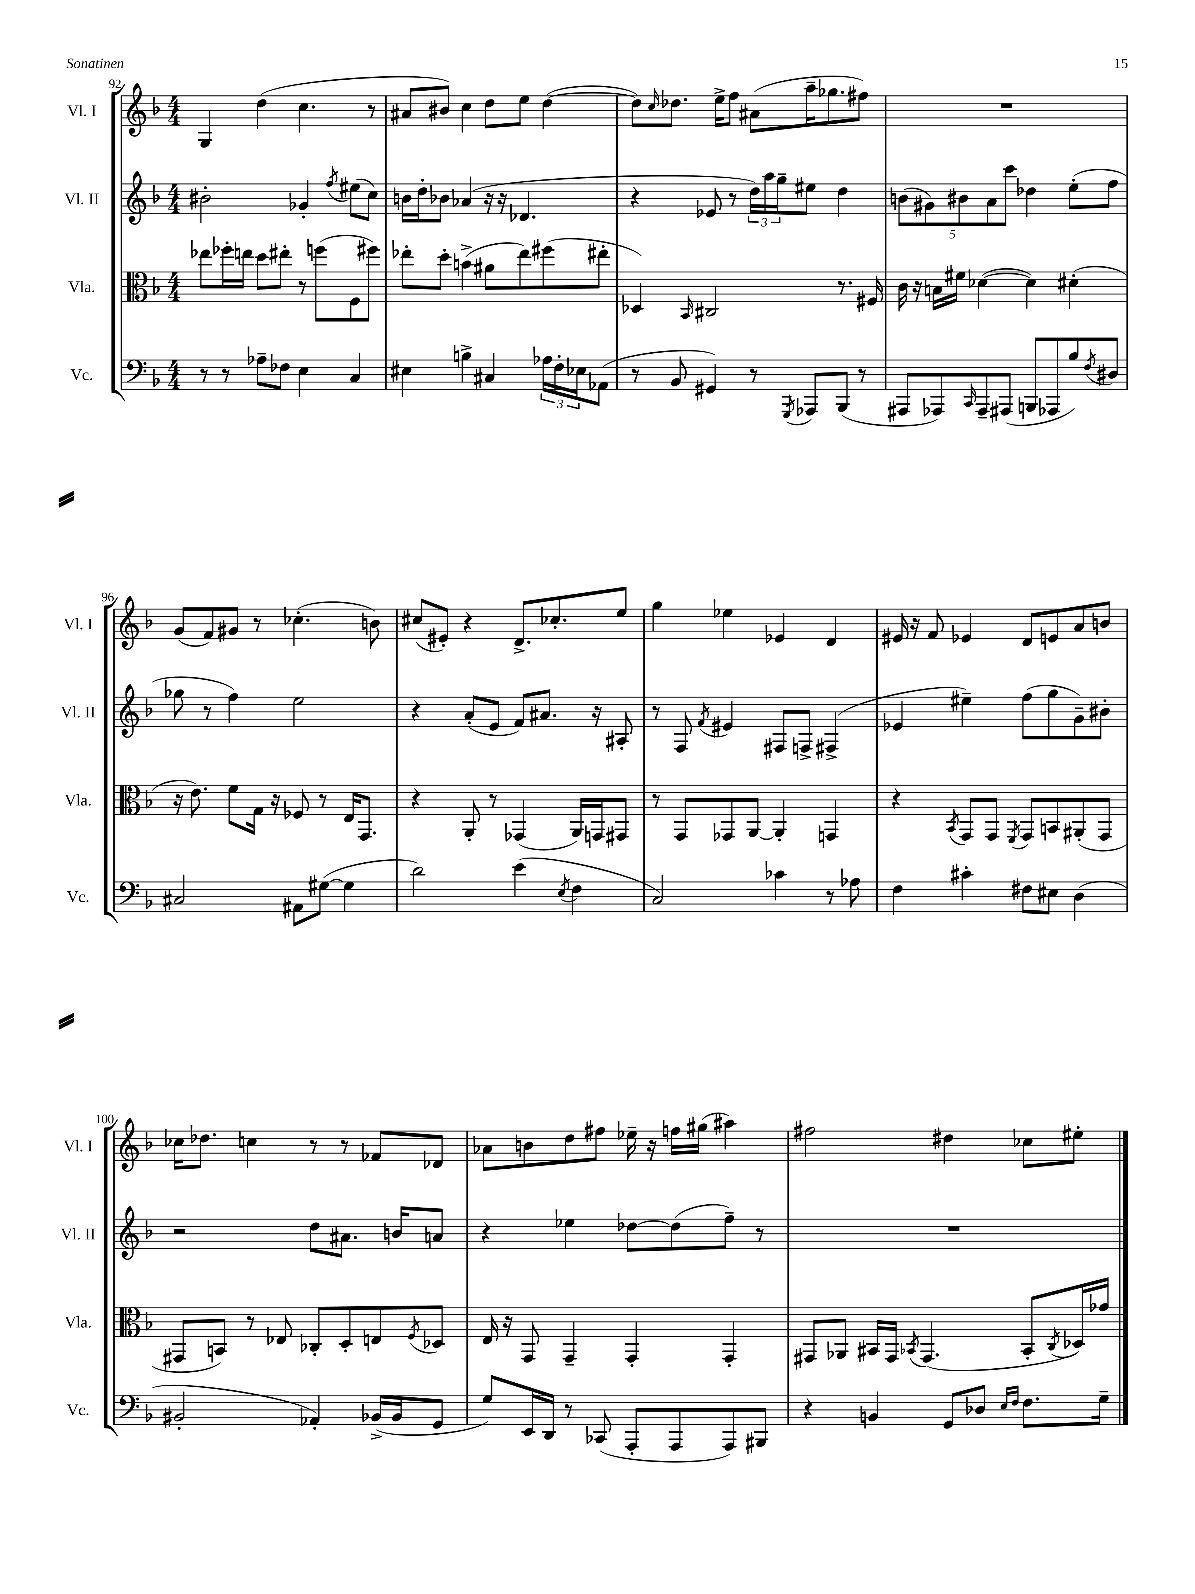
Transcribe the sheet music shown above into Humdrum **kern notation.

**kern	**kern	**kern	**kern
*staff4	*staff3	*staff2	*staff1
*clefF4	*clefC3	*clefG2	*clefG2
*k[b-]	*k[b-]	*k[b-]	*k[b-]
*M4/4	*M4/4	*M4/4	*M4/4
8r	8ee-	2b#'	4G
8r	16ff-'	.	.
.	16ee	.	.
8A-~	8dd	.	(4dd
8F-	8ee#'	.	.
4E	8r	4g-'	4.cc
.	(8ff	.	.
.	.	8qff	.
4C	8F	(8ee#	.
.	8ff#)	8cc)	8r
=	=	=	=
4E#	8ee-'	16b	8a#
.	.	16dd'	.
.	8dd'	8b-	8b#)
4B^	(4b^	(4a-	4cc
4C#	8a#	16r	8dd
.	.	16r	.
.	8ee-)	4.d-	8ee
24A-	(8ff#	.	([4dd
24F'	.	.	.
24E-	.	.	.
(8AA-	8ee#'	.	.
=	=	=	=
8r	4D-)	4r	8dd])
.	.	.	16qqcc
8BB-	.	.	8.dd-
.	16qqBB-	.	.
4GG#)	2C#	8e-	.
.	.	.	16ee^
.	.	8r	8ff
8r	.	24dd)	(8a#
.	.	24aa	.
.	.	24gg~	.
8qGGG	.	.	.
8AAA-	.	8ee#	16aa~
.	.	.	8.gg-
(8BBB-	8.r	4dd	.
8r	.	.	8ff#)
.	16F#	.	.
=	=	=	=
8AAA#	16c	(10b	1r
.	16r	.	.
.	.	10g#)	.
8AAA-)	16B	.	.
.	16f#	.	.
.	.	10b#	.
16qqCC	.	.	.
8AAA-~	([4d-	.	.
.	.	10a	.
(8AAA#	.	.	.
.	.	10ccc	.
8BBB	4d-])	4dd-	.
8AAA-	.	.	.
8B-)	(4d#'	(8ee'	.
8qF	.	.	.
8D#	.	8ff	.
=	=	=	=
2C#	16r	8gg-	(8g
.	8.e)	.	.
.	.	8r	8f)
.	8f	4ff)	8g#
.	16G	.	8r
.	16r	.	.
8AA#	8F-	2ee	(4.cc-'
([8G#	8r	.	.
4G#]	16E	.	.
.	8.GG	.	.
.	.	.	8b)
=	=	=	=
2d)	4r	4r	(8cc#
.	.	.	8e#')
.	8AA'	(8a'	4r
.	8r	8e	.
(4e	(4GG-	8f)	8.d^
.	.	8.a#	.
.	.	.	8.cc-'
8qE	.	.	.
4F	16AA)	.	.
.	16GG	16r	.
.	8GG#	8A#'	8ee
=	=	=	=
2C)	8r	8r	4gg
.	8GG	8F	.
.	.	8qf	.
.	8GG-	4e#	4ee-
.	[8AA	.	.
4c-	4AA']	8F#	4e-
.	.	8F^	.
8r	4GG	(4F#^	4d
8A-	.	.	.
=	=	=	=
4F	4r	4e-	16e#
.	.	.	16r
.	.	.	8f
.	8qBB-	.	.
4c#'	8GG	4ee#~)	4e-
.	8GG	.	.
.	8qFF	.	.
8F#	8GG	(8ff	8d
8E#	8BB	8gg	8e
(4D	(8AA#'	8g~)	8a
.	8GG	8b#'	8b
=	=	=	=
2BB#'	8GG#	2r	16cc-
.	.	.	8.dd-
.	8BB)	.	.
.	8r	.	4cc
.	8E-	.	.
4AA-')	8C-'	8dd	8r
.	8D'	8.a#	8r
(16BB-^	8E	.	8f-
16BB-	.	16b	.
.	8qF	.	.
8GG	8D-	8a	8d-
=	=	=	=
8G)	16E	4r	8a-
.	16r	.	.
16EE	8GG	.	8b
16DD	.	.	.
8r	4GG~	4ee-	8dd
(8CC-	.	.	8ff#
8AAA'	4GG'	[8dd-	16ee-~
.	.	.	16r
8AAA	.	(8dd-]	16ff
.	.	.	(16gg#
8AAA)	4GG'	8ff~)	4aa#)
8BBB#	.	8r	.
=	=	=	=
4r	8GG#	1r	2ff#
.	8AA-	.	.
4BB	16BB#	.	.
.	16GG#	.	.
.	8qBB-	.	.
.	(4.GG#	.	.
8GG	.	.	4dd#
8D-	.	.	.
16qqE	.	.	.
16qqF	.	.	.
8.F	8BB-'	.	8cc-
.	8qC	.	.
.	16D-)	.	8ee#'
16G~	16g-	.	.
==	==	==	==
*-	*-	*-	*-
